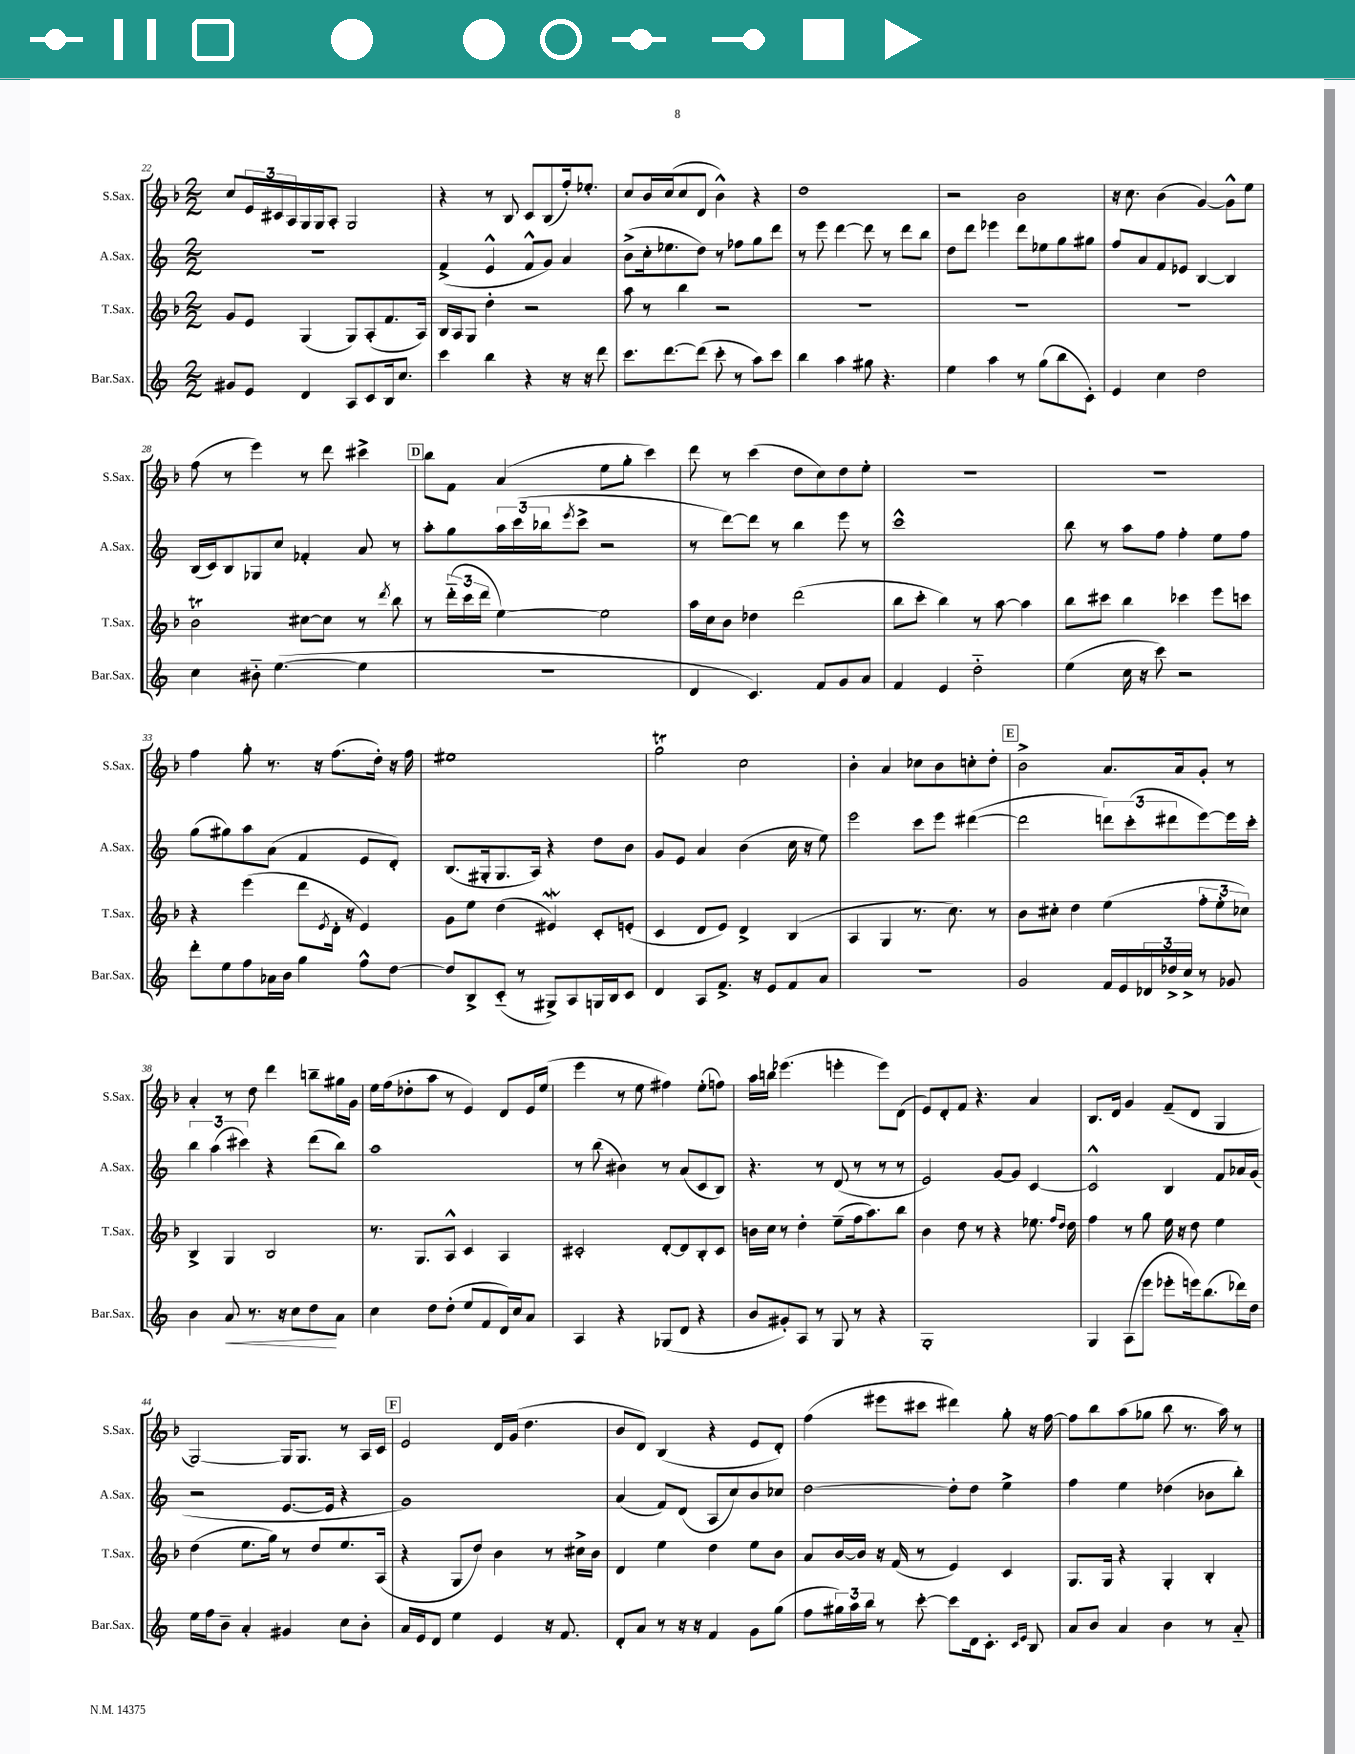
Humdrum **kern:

**kern	**dynam	**kern	**kern	**kern
*part4	*part4	*part3	*part2	*part1
*staff4	*staff4	*staff3	*staff2	*staff1
*I"Bar.Sax.	*	*I"T.Sax.	*I"A.Sax.	*I"S.Sax.
*I'Bar.Sax.	*	*I'T.Sax.	*I'A.Sax.	*I'S.Sax.
*clefG2	*	*clefG2	*clefG2	*clefG2
*k[]	*	*k[b-]	*k[]	*k[b-]
*M2/2	*	*M2/2	*M2/2	*M2/2
=22	=22	=22	=22	=22
8g#X/L	.	8g/L	1r	8cc/L
8e/J	.	8e/J	.	24e/L
.	.	.	.	24c#X/
.	.	.	.	24A/
4d/	.	(4G/	.	16G/
.	.	.	.	16G/J
.	.	.	.	8A'/J
8A/L	.	8G/L)	.	2G/
8c/	.	(8A'/	.	.
16B/k	.	8.f/	.	.
8.cc/J	.	.	.	.
.	.	16A/Jk)	.	.
=23	=23	=23	=23	=23
4ccc\	.	16B-/LL	(4f^/	4r
.	.	16A/J	.	.
.	.	8G/J	.	.
4bb\	.	4dd'\	4e^^/	8r
.	.	.	.	8B-/
4r	.	2r	8f^^/L	8c/L
.	.	.	8g/J)	(8B-/
16r	.	.	4a/	16ff'/k)
16r	.	.	.	8.ee-X'/J
8ddd\	.	.	.	.
=24	=24	=24	=24	=24
8.ccc\L	.	8aa\	(8b^\L	8cc/L
.	.	8r	16cc'\k	16b-/L
[8.ddd\	.	.	8.ee-X\	(16cc/J
.	.	4bb-\	.	8cc/
(8ddd\J]	.	.	8dd\J)	8d/J
8ccc'\	.	2r	8r	4b-^^\)
8r	.	.	8ff-X\L	.
8aa\L)	.	.	8gg\	4r
8ccc\J	.	.	8ddd\J	.
=25	=25	=25	=25	=25
4bb\	.	1r	8r	1dd
.	.	.	8eee\	.
4aa\	.	.	[4ddd\	.
8gg#X\	.	.	8ddd\]	.
4.r	.	.	8r	.
.	.	.	8ddd\L	.
.	.	.	8bb\J	.
=26	=26	=26	=26	=26
4ee\	.	1r	8dd\L	2r
.	.	.	8ddd\J	.
4aa\	.	.	4eee-X\	.
8r	.	.	8ddd\L	2b-\
(8gg\L	.	.	8ee-X\	.
8bb\	.	.	8gg\	.
8c'\J)	.	.	8gg#X\J	.
=27	=27	=27	=27	=27
4e/	.	1r	8ff/L	16r
.	.	.	.	8.cc\
.	.	.	8a/	.
4cc\	.	.	8f/	(4b-\
.	.	.	8e-X/J	.
2dd\	.	.	[4B/	[4g/)
.	.	.	4B/]	8g^^\L]
.	.	.	.	8ee\J
!!LO:LB:g=z
=28	=28	=28	=28	=28
4cc\	.	2b-T\	(16B/LL	(8ff\
.	.	.	16c/J)	.
.	.	.	8B/	8r
8b#X\	.	.	8G-X/	4eee\)
([4.ee\	.	.	8cc/J	.
.	.	[8cc#X\L	4f-X'/	8r
.	.	8cc#\J]	.	8ddd\
4ee\]	.	8r	8a/	4ccc#X^\
.	.	8qddd/	.	.
.	.	8bb-\	8r	.
!!LO:REH:place=s1:t=D
=29	=29	=29	=29	=29
1r	.	8r	8aa'\L	8bb-\L
.	.	(24ddd\LL	8gg\	8f\J
.	.	24ccc\	.	.
.	.	24ddd\JJ	.	.
.	.	[4ee\)	24aa\L	(4a/
.	.	.	(24ccc\	.
.	.	.	24bb-X\J	.
.	.	.	8qeee/	.
.	.	.	8ccc^\J	.
.	.	2ee\]	2r	8ee\L
.	.	.	.	8gg'\J
.	.	.	.	4ccc\)
=30	=30	=30	=30	=30
4d/	.	16aa\LL	8r	8ddd\
.	.	16cc\J	.	.
.	.	8b-\J	[8ddd\L)	8r
4.c/)	.	4dd-X\	8ddd\J]	(4ccc\
.	.	.	8r	.
.	.	(2ddd\	4bb\	8dd\L
8f/L	.	.	.	8cc\)
8g/	.	.	8eee\	8dd\
8a/J	.	.	8r	8ee'\J
=31	=31	=31	=31	=31
4f/	.	8bb-\L	1ccc^^	1r
.	.	8ccc'\J	.	.
4e/	.	4bb-\)	.	.
2dd\	.	8r	.	.
.	.	[8aa\	.	.
.	.	4aa\]	.	.
=32	=32	=32	=32	=32
(4ee\	.	8bb-\L	8bb\	1r
.	.	8ccc#X\J	8r	.
16cc\	.	4bb-\	8aa\L	.
16r	.	.	.	.
8ccc\)	.	.	8ff\J	.
2r	.	4ccc-X\	4ff'\	.
.	.	8eee\L	8ee\L	.
.	.	8cccn\J	8ff\J	.
!!LO:LB:g=z
=33	=33	=33	=33	=33
8ddd'\L	.	4r	(8gg\L	4ff\
8ee\	.	.	8gg#X\)	.
8ff\	.	(4eee\	8aa\	8gg'\
16a-X\L	.	.	(8a\J	8.r
16b\JJ	.	.	.	.
4gg\	.	8ddd\L	4f/	.
.	.	.	.	16r
.	.	8qe/	.	.
.	.	16d'\Jk	.	(8.ff\L
.	.	16r	.	.
8ff^^\L	.	4e/)	8e/L	.
.	.	.	.	16dd'\Jk)
[8dd\J	.	.	8d'/J)	16r
.	.	.	.	16ff\
=34	=34	=34	=34	=34
8dd/L]	.	8g\L	(8.B/L	1ee#X
8B^/	.	8ee\J	.	.
.	.	.	16G#X'/k	.
(8c/J	.	(4dd\	8.G#/	.
8r	.	.	.	.
.	.	.	16A/Jk)	.
8G#X^/L)	.	4e#XW/)	4r	.
8A/	.	.	.	.
16Gn/L	.	8c'/L	8dd\L	.
16B/J	.	.	.	.
8c/J	.	(8en'/J	8b\J	.
=35	=35	=35	=35	=35
4d/	.	4c/	8g/L	2ggT\
.	.	.	8e/J	.
8A/L	.	8d/L	4a/	.
8.f^/J	.	8e/J)	.	.
.	.	4d^/	(4b\	2cc\
16r	.	.	.	.
8e/L	.	.	.	.
8f/	.	(4B-/	16cc\	.
.	.	.	16r	.
8a/J	.	.	8ee\)	.
=36	=36	=36	=36	=36
1r	.	4A/	2eee\	4b-'\
.	.	4G/	.	4a/
.	.	8.r	8ccc\L	8cc-X\L
.	.	.	8eee\J	8b-\
.	.	8.cc\)	.	.
.	.	.	([4ddd#X\	8ccn'\
.	.	8r	.	8dd'\J
!!LO:REH:place=s1:t=E
=37	=37	=37	=37	=37
2g/	.	8b-\L	2ddd#\]	2b-^\
.	.	8cc#X'\J	.	.
.	.	4dd\	.	.
16f/LL	.	(4ee\	12dddn\L)	8.a/L
16e/	.	.	.	.
.	.	.	(12ccc'\	.
24d-X/	.	.	.	.
24dd-X^/	.	.	12ddd#X\	.
.	.	.	.	16a/k
24cc^/JJ	.	.	.	.
8r	.	12ff'\L	[8eee\)	8g'/J
.	.	12ee'\	.	.
8g-X/	.	.	16eee\L]	8r
.	.	12cc-X\J)	.	.
.	.	.	16ccc'\JJ	.
!!LO:LB:g=z
=38	=38	=38	=38	=38
4b\	.	4B-^/	6bb\	4a'/
.	.	.	(6aa\	.
!	!LO:HP:b	!	!	!
8a/	<	4G/	.	8r
.	.	.	6ccc#X\)	.
8.r	.	.	.	8dd\
.	.	2B-/	4r	4ddd\
16r	.	.	.	.
8cc\L	.	.	.	.
8dd\	.	.	(8ddd\L	8bbn~\L
8a\J	[	.	8bb\J)	16gg#X\L
.	.	.	.	16g\JJ
=39	=39	=39	=39	=39
4cc\	.	8.r	1aa	16ee\LL
.	.	.	.	(16ff\J
.	.	.	.	8dd-X'\
.	.	8.G/L	.	.
8dd\L	.	.	.	8aa\J
(8dd'\J	.	8A^^/J	.	8r
8ee/L	.	4c/	.	4e/)
8f/	.	.	.	.
16d/L)	.	4A/	.	8d/L
16cc/J	.	.	.	.
8a/J	.	.	.	16e/L
.	.	.	.	(16ee/JJ
=40	=40	=40	=40	=40
4A/	.	2c#X'/	8r	4eee\
.	.	.	(8bb\	.
4r	.	.	4b#X\)	8r
.	.	.	.	8ee\
(8G-X/L	.	[8d'/L	8r	4ff#X\)
8d/J	.	8d/]	(8a/L	.
4r	.	8B-'/	8c/	(8ee'\L
.	.	8c#/J	8B/J)	8ffn\J)
=41	=41	=41	=41	=41
8b/L	.	16bn\LL	4.r	16aa\LL
.	.	16cc\JJ	.	16bbn\JJ
8g#X'/)	.	8r	.	(4.eee-X\
8A/J	.	4dd'\	.	.
8r	.	.	8r	.
8G/	.	(8ee~\L	(8d/	4eeen'\
8r	.	16ff\k	8r	.
.	.	8.aa\)	.	.
4r	.	.	8r	8eee\L)
.	.	8bb-\J	8r	(8d\J
=42	=42	=42	=42	=42
1G'	.	4b-\	2e/)	8e/L)
.	.	.	.	8d'/
.	.	8dd\	.	8f/J
.	.	8r	.	4.r
.	.	4r	[8g/L	.
.	.	.	8g/J]	.
.	.	8.ee-X\	[4c/	4a/
.	.	16qqff/LL	.	.
.	.	16qqdd/JJ	.	.
.	.	16dd\	.	.
=43	=43	=43	=43	=43
4G/	.	4ff\	2c^^/]	8.B-/L
.	.	.	.	16d/Jk
(8A\L	.	8r	.	4g/
8eee\J	.	8gg\	.	.
8eee-X'\L	.	16ee\	4B/	(8f~/L
.	.	16r	.	.
16eeen\k)	.	8dd\	.	8d/J
(8.bb\	.	.	.	.
.	.	4ee\	8f/L	4G/
16ddd-X\L)	.	.	16a-X/L	.
16dd\JJ	.	.	(16g/JJ	.
!!LO:LB:g=z
=44	=44	=44	=44	=44
16ee\LL	.	(4dd\	2r	[2G/)
16ff\J	.	.	.	.
8b~\J	.	.	.	.
4a'/	.	8.ee\L	.	.
.	.	16gg\Jk)	.	.
4g#X/	.	8r	[8.e/L	16G/KL]
.	.	.	.	8.G/J
.	.	8dd/L	.	.
.	.	.	16e/Jk]	.
8cc\L	.	8.ee/	4r	8r
8b'\J	.	.	.	16A/LL
.	.	(16A/Jk	.	16c/JJ
!!LO:REH:place=s1:t=F
=45	=45	=45	=45	=45
16a/LL	.	4r	1g)	2e/
16e/J	.	.	.	.
8d/J	.	.	.	.
4ee\	.	8G/L	.	.
.	.	8dd/J)	.	.
4e/	.	4b-\	.	16d/LL
.	.	.	.	(16g/JJ
.	.	.	.	4.dd\
16r	.	8r	.	.
8.f/	.	.	.	.
.	.	16cc#X^\LL	.	.
.	.	16b-\JJ	.	.
=46	=46	=46	=46	=46
8d'/L	.	4d/	(4a/	8b-/L
8a/J	.	.	.	8d/J)
8r	.	4ee\	8f/L)	(4B-/
16r	.	.	(8d/J	.
16r	.	.	.	.
4f/	.	4dd\	8A/L	4r
.	.	.	8cc/)	.
8g\L	.	8ee\L	8b/	8e/L
(8gg\J	.	8b-\J	8cc-X/J	8d'/J)
=47	=47	=47	=47	=47
8ff\L	.	8a/L	[2dd\	(4ff\
24gg#X\L)	.	[16b-/L	.	.
24aa\	.	.	.	.
.	.	16b-/JJ]	.	.
24bb\JJ	.	.	.	.
8r	.	16r	.	8eee#X\L
.	.	(16f/	.	.
[8ccc'\	.	8r	.	8ccc#X\J
8ccc\L]	.	4e/)	8dd'\L]	4ddd#X\)
16d\k	.	.	8dd\J	.
8.c'\J	.	.	.	.
.	.	4c/	4ee^\	8gg'\
16qqc/LL	.	.	.	.
16qqe/JJ	.	.	.	.
8B/	.	.	.	16r
.	.	.	.	[16ff\
=48	=48	=48	=48	=48
8a/L	.	8.G/L	4ff\	8ff\L]
8b/J	.	.	.	8bb-\
.	.	16G/Jk	.	.
4a/	.	4r	4ee\	(8aa\
.	.	.	.	8gg-X\J
4b\	.	4G'/	(4dd-X\	8bb-\
.	.	.	.	8.r
8r	.	4B-'/	8b-X\L	.
.	.	.	.	16aa\)
8a/	.	.	8bb'\J)	8r
==	==	==	==	==
*-	*-	*-	*-	*-
